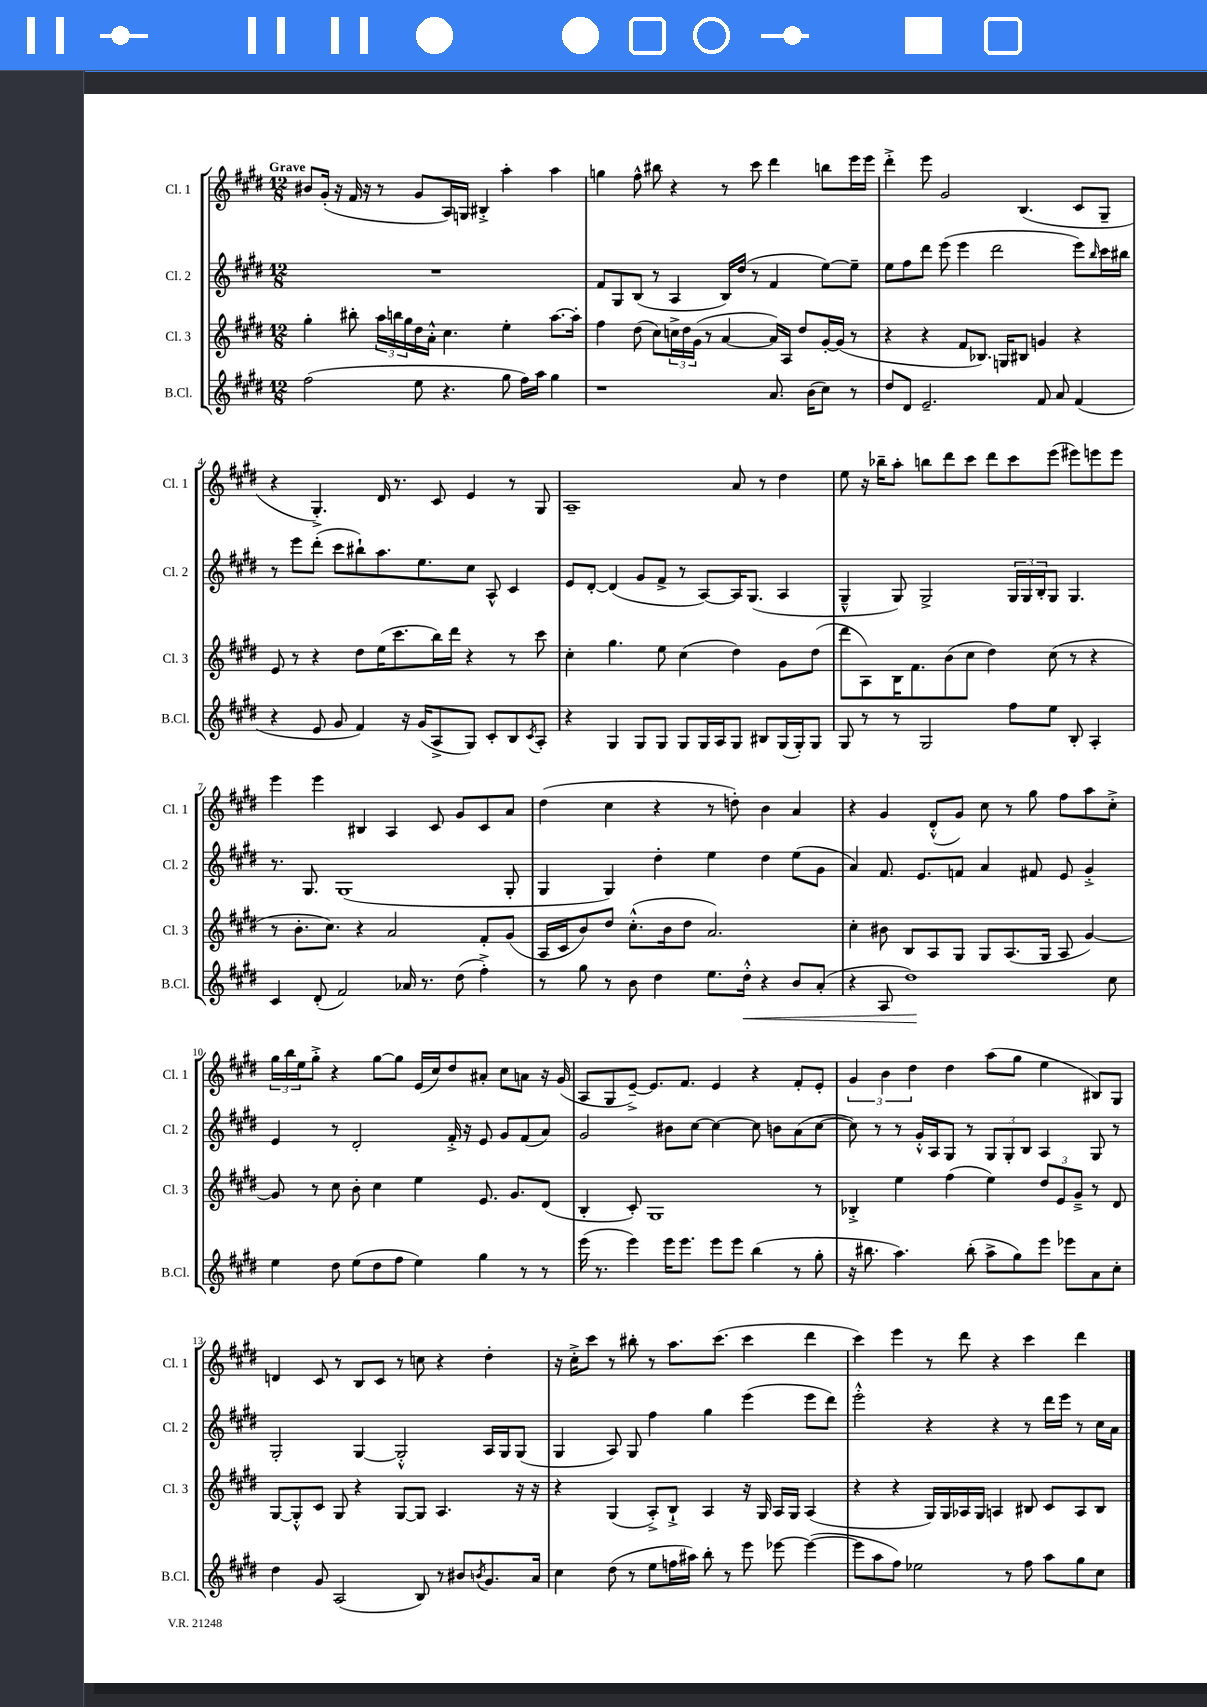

**kern	**dynam	**kern	**kern	**kern
*part4	*part4	*part3	*part2	*part1
*staff4	*staff4	*staff3	*staff2	*staff1
*I"B.Cl.	*	*I"Cl. 3	*I"Cl. 2	*I"Cl. 1
*I'B.Cl.	*	*I'Cl. 3	*I'Cl. 2	*I'Cl. 1
*clefG2	*	*clefG2	*clefG2	*clefG2
*k[f#c#g#d#]	*	*k[f#c#g#d#]	*k[f#c#g#d#]	*k[f#c#g#d#]
*M12/8	*	*M12/8	*M12/8	*M12/8
=1	=1	=1	=1	=1
!	!	!	!	!LO:TX:a:B:t=Grave
(2ff#\	.	4gg#'\	1.r	8b#X/L
.	.	.	.	(16g#'/Jk
.	.	.	.	16r
.	.	8bb#X'\	.	16f#/
.	.	.	.	16r
.	.	24aa\LL	.	8r
.	.	24bbn\	.	.
.	.	24gg#\	.	.
8ee\	.	16dd#\	.	8g#/L
.	.	16a'^^\JJ	.	.
4.r	.	4.cc#\	.	16A/L)
.	.	.	.	16Gn/JJ
.	.	.	.	4B#X'^/
8gg#\	.	4ee'\	.	4aa'\
16ff#\LL)	.	.	.	.
16aa\JJ	.	.	.	.
4gg#\	.	[8.aa\L	.	4aa\
.	.	16aa'\Jk]	.	.
=2	=2	=2	=2	=2
1r	.	4ff#\	8f#/L	4ggn\
.	.	.	8G#/	.
.	.	(8dd#\	(8B/J	8ff#^^\
.	.	8cc#\L)	8r	8bb#X\
.	.	24ccn^\L	4A/	4r
.	.	24dd#\	.	.
.	.	(24g#\JJ	.	.
.	.	8r	.	.
.	.	[4a/	16B/LL)	8r
.	.	.	(16dd#/JJ	.
.	.	.	8r	8ccc#\
8.a/	.	16a/LL])	4f#/	4ddd#\
.	.	16A/JJ	.	.
.	.	8dd#/L	.	.
(16b\KL	.	.	.	.
8cc#\J)	.	[16g#'/L	[8ee\L)	8bbn\L
.	.	(16g#/JJ]	.	.
8r	.	8r	8ee~\J]	16eee\L
.	.	.	.	16eee\JJ
=3	=3	=3	=3	=3
8dd#/L	.	4r	8ee\L	4ddd#'^\
8d#/J	.	.	8ff#\	.
2.e~/	.	4r	8ddd#\J	8eee\
.	.	.	(8eee\	2g#/
.	.	8f#/L	4eee\	.
.	.	8.B-X/J)	.	.
.	.	.	2ddd#\	.
.	.	16Gn/KL	.	.
.	.	8B#X/J	.	(4.B/
8f#/	.	4gn/	.	.
8a/	.	.	.	.
(4f#/	.	4r	8eee\L)	8c#/L
.	.	.	16qqbb/	.
.	.	.	16ccc#\L	8G#~/J
.	.	.	16bb#X\JJ	.
!!LO:LB:g=z
=4	=4	=4	=4	=4
4r	.	8e/	8r	4r
.	.	8r	8eee\L	.
8e/	.	4r	(8ddd#'\J	4.G#'^/)
8g#/	.	.	8ccc#\L	.
4f#/)	.	8dd#\L	8bb#X`\)	.
.	.	(16ee\K	8.aa\	16d#/
.	.	8.ccc#\	.	8.r
16r	.	.	.	.
(16g#/KL	.	.	8.ee\	.
8A^/	.	16bb\L)	.	8c#/
.	.	16ddd#\JJ	.	.
8G#/J)	.	4r	8cc#\J	4e/
8c#'/L	.	.	8A^^/	.
8B/	.	8r	4c#/	8r
8qc#/	.	.	.	.
8A'/J	.	8ccc#\	.	8G#/
=5	=5	=5	=5	=5
4r	.	4cc#'\	8e/L	1A~
.	.	.	[8d#'/J	.
4G#/	.	4.gg#\	(4d#/]	.
8G#/L	.	.	8g#/L	.
8G#/J	.	8ee\	8f#^/J	.
8G#/L	.	(4cc#\	8r	.
16G#/L	.	.	[8A/L)	.
16A/J	.	.	.	.
8G#/J	.	4dd#\)	16A/K]	8a/
.	.	.	(8.G#/J	.
8B#X/L	.	.	.	8r
(16G#/L	.	8g#\L	4A/	4dd#\
16G#'/J)	.	.	.	.
8G#/J	.	(8dd#\J	.	.
=6	=6	=6	=6	=6
8G#/	.	8ddd#\L	4G#~^^/	8ee\
8r	.	8A\)	.	16r
.	.	.	.	16bb-X~\KL
8r	.	16B\K	8G#/)	8aa'\J
.	.	8.f#\	.	.
2G#/	.	.	2G#^/	8bbn\L
.	.	(8b\	.	8ddd#\
.	.	8cc#\J	.	8ccc#\J
.	.	4dd#\)	.	8ddd#\L
8ff#\L	.	.	24G#/LL	8ccc#\
.	.	.	24G#/	.
.	.	.	24B'/J	.
8ee\J	.	(8cc#\	8G#/J	(8eee\J
8B'/	.	8r	4.G#/	8eee#X\L)
4A'/	.	4r	.	8eeen\
.	.	.	.	8eee\J
!!LO:LB:g=z
=7	=7	=7	=7	=7
4c#/	.	8r	8.r	4eee\
.	.	8.b'\L	.	.
.	.	.	8.G#/	.
(8d#'/	.	.	.	4eee\
.	.	8.cc#\J)	.	.
2f#/)	.	.	(1G#	.
.	.	4r	.	4B#X/
.	.	2a/	.	4A/
16a-X/	.	.	.	.
8.r	.	.	.	.
.	.	.	.	8c#/
(8dd#\	.	.	.	8g#/L
4ff#'^\)	.	8f#'/L	.	8c#/
.	.	(8g#/J	8G#'/	8a/J
=8	=8	=8	=8	=8
8r	.	16A/LL	4G#/	(4dd#\
.	.	16c#/J	.	.
8gg#\	.	8b/)	.	.
8r	.	8dd#/J	4G#/)	4cc#\
8b\	.	(8.cc#'^^\L	.	.
4dd#\	.	.	4dd#'\	4r
.	.	16b\k	.	.
.	.	8dd#\J	.	.
8.ee\L	.	2.a/)	4ee\	8r
.	.	.	.	8ddn'\)
!	!LO:HP:b	!	!	!
16dd#'^^\Jk	<	.	.	.
4r	.	.	4dd#\	4b\
8b/L	.	.	(8ee\L	4a/
(8a'/J	.	.	8g#\J	.
=9	=9	=9	=9	=9
4r	.	4cc#'\	4a/)	4r
8A/	.	8b#X\	8.f#/	4g#/
1dd#)	.	8B/L	.	.
.	.	.	8.e/L	.
.	.	8A/	.	(8d#'^^/L
.	.	8G#/J	8fn/J	8g#/J)
.	.	8G#/L	4a/	8cc#\
.	.	(8.A/	.	8r
.	.	.	8f#X/	8gg#\
.	.	16G#/Jk	.	.
.	.	8A/	8e/	8ff#\L
.	.	[4g#/)	4g#'^/	8aa\
8cc#\	[	.	.	8cc#'^\J
!!LO:LB:g=z
=10	=10	=10	=10	=10
4ee\	.	8g#/]	4e/	24gg#\LL
.	.	.	.	24bb\
.	.	.	.	24ee\J
.	.	8r	.	8gg#'^\J
8dd#\	.	8cc#\	8r	4r
(8ee\L	.	8b'\	2d#'/	.
8dd#\	.	4cc#\	.	[8gg#\L
8ff#\J	.	.	.	8gg#\J]
4ee\)	.	4ee\	.	(16e/LL
.	.	.	.	16cc#/J)
.	.	.	16f#'^/	8dd#/
.	.	.	16r	.
4gg#\	.	8.e/	8e/	8a#X'/J
.	.	.	8g#/L	8cc#\L
.	.	8.g#/L	.	.
8r	.	.	(8f#/	8an\J
8r	.	(8d#/J	8a/J)	16r
.	.	.	.	(16g#/
=11	=11	=11	=11	=11
(16eee\	.	4B'/	2g#/	8A/L
8.r	.	.	.	.
.	.	.	.	8G#/
4eee\)	.	8c#'/)	.	[8e~^/J)
.	.	1G#	.	8.e/L]
16eee\KL	.	.	8b#X\L	.
8.eee\J	.	.	.	8.f#/J
.	.	.	[8cc#\J	.
8eee\L	.	.	4cc#\_	4e/
8eee\J	.	.	.	.
(4bb\	.	.	8cc#\]	4r
.	.	.	8bn\L	.
8r	.	.	(8a\	8f#'/L
8gg#'\	.	8r	[8cc#\J	8e'/J
=12	=12	=12	=12	=12
16r	.	4B-X'^/	8cc#\])	6g#/
8.bb#X\	.	.	.	.
.	.	.	8r	.
.	.	.	.	6b\
4.aa\)	.	4ee\	8r	.
.	.	.	.	6dd#\
.	.	.	16g#'^^/LL	.
.	.	.	16A/J	.
.	.	(4ff#\	8G#/J	4dd#\
(8bb#'\	.	.	8r	.
8aa^\L	.	4ee\)	12G#/L	(8aa\L
.	.	.	12G#'/	.
8gg#\)	.	.	.	8gg#\J
.	.	.	12B/J	.
8eee\J	.	12dd#/L	4A/	4ee\
.	.	12e/	.	.
8eee-X\L	.	.	.	.
.	.	12g#~^/J	.	.
8a\	.	8r	8G#/	8B#X/L)
8cc#'\J	.	8d#/	8r	8G#/J
!!LO:LB:g=z
=13	=13	=13	=13	=13
4dd#\	.	[8G#/L	2G#'/	4dn/
.	.	8G#'^^/]	.	.
8g#/	.	8c#/J	.	8c#/
(2A/	.	8G#/	.	8r
.	.	4r	[4G#/	8B/L
.	.	.	.	8c#/J
.	.	[8G#/L	2G#'^^/]	8r
8B/)	.	8G#/J]	.	8ccn\
8r	.	4.A/	.	4r
8b#X/L	.	.	.	.
8qbn/	.	.	.	.
8.g#/	.	.	16A/LL	4dd#'\
.	.	.	16G#/J	.
.	.	16r	(8G#/J	.
16a/Jk	.	16r	.	.
=14	=14	=14	=14	=14
4cc#\	.	4r	4G#/	16r
.	.	.	.	16cc#'^\KL
.	.	.	.	8ccc#\J
(8dd#\	.	(4G#/	8A/)	8r
8r	.	.	8G#/	8bb#X'\
8ee\L	.	8A'^/L)	4ff#\	8r
16ffn\L	.	8B`^/J	.	8.aa\L
16aa#X\JJ)	.	.	.	.
8bb'\	.	4A/	4gg#\	.
.	.	.	.	(8.ccc#\J
8r	.	.	.	.
8eee\	.	16r	(4eee\	4ccc#\
.	.	16G#/	.	.
[8eee-X\	.	16A/LL	.	.
.	.	16G#/JJ	.	.
(4eee-\_	.	(4A/	8eee\L	4ddd#\
.	.	.	8ddd#\J)	.
=15	=15	=15	=15	=15
8eee-\L]	.	4r	2eee'^^\	4ccc#\)
8aa\	.	.	.	.
8ff#\J)	.	4r	.	4eee\
2ee-X\	.	.	.	.
.	.	16G#/LL)	4r	8r
.	.	16G#/	.	.
.	.	16A-X/	.	8ddd#\
.	.	16G#/JJ	.	.
.	.	4An/	4r	4r
8r	.	.	.	.
8ff#\	.	8B#X/	8r	4ccc#\
8aa\L	.	8c#/L	16ddd#\LL	.
.	.	.	16eee\JJ	.
8gg#\	.	8A/	8r	4ddd#\
8cc#\J	.	8B#/J	16cc#\LL	.
.	.	.	16a\JJ	.
==	==	==	==	==
*-	*-	*-	*-	*-
